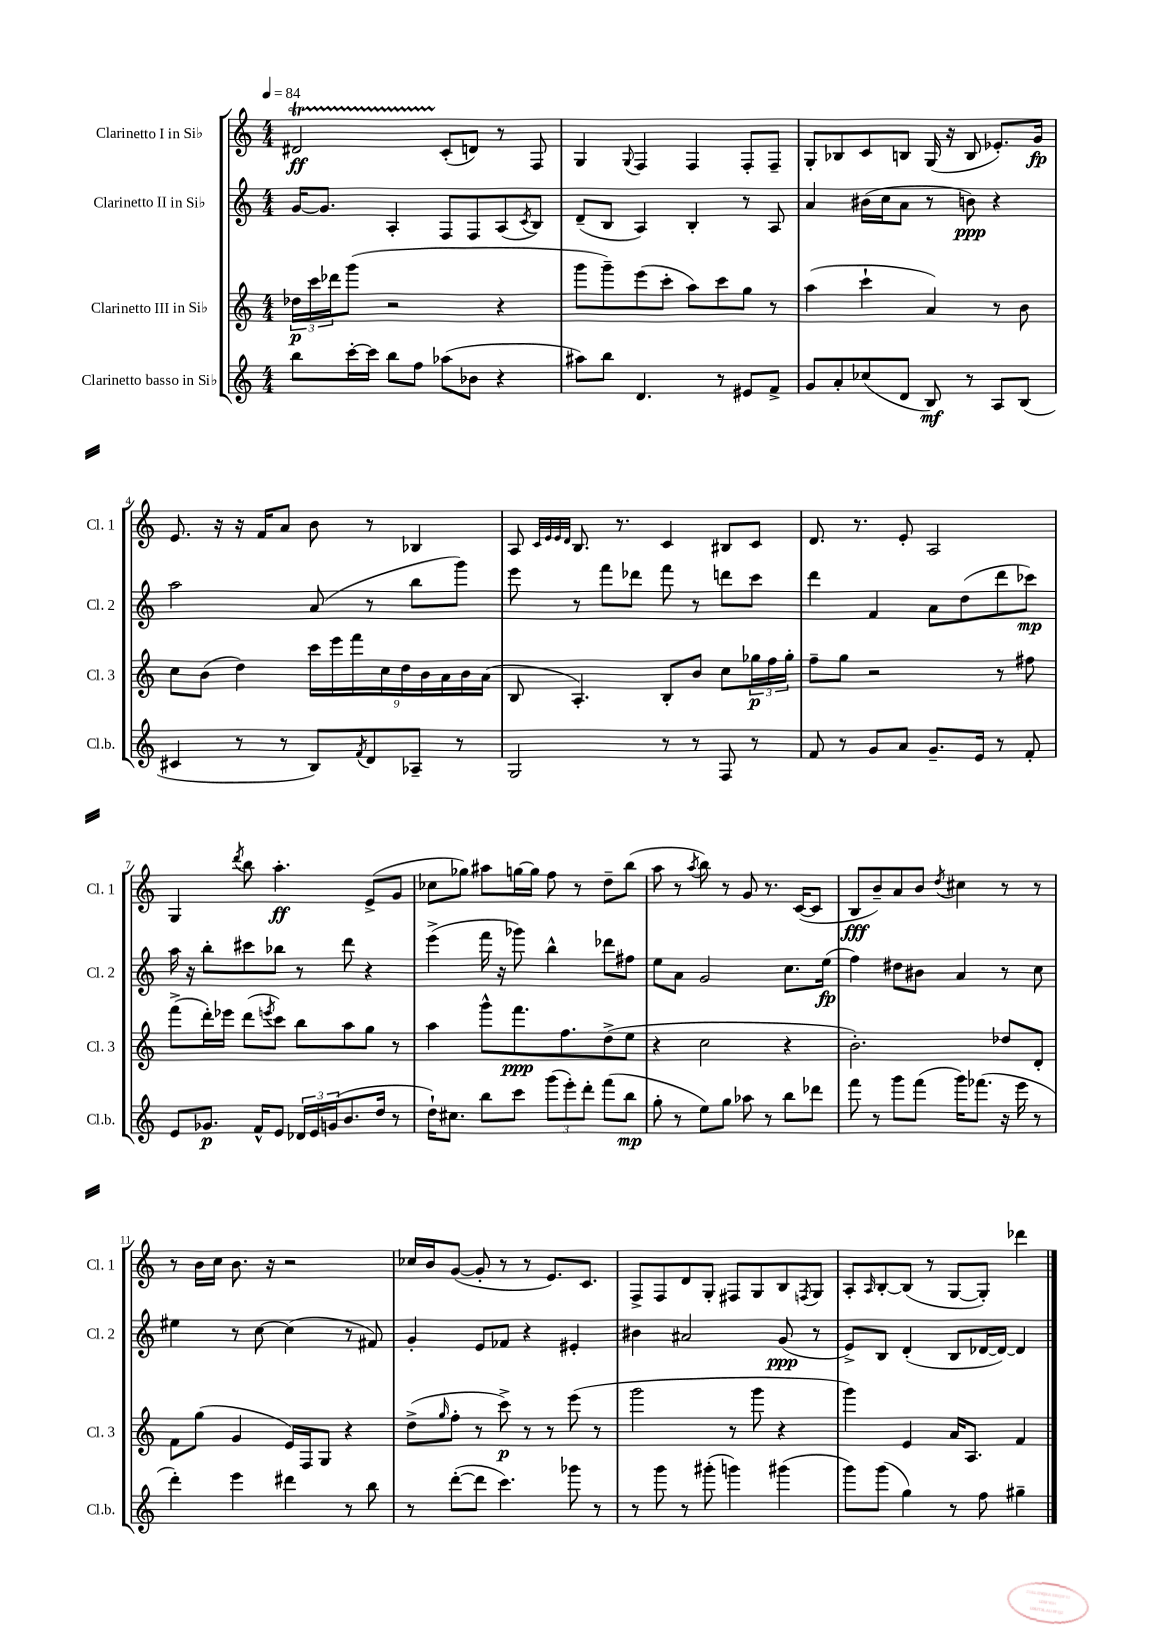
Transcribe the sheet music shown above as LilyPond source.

<<
\new StaffGroup <<
\new Staff = "s0" \with { instrumentName = "Clarinetto I in Sib" shortInstrumentName = "Cl. 1" } {
    \clef treble \key c \major \numericTimeSignature \time 4/4 \tempo 4 = 84
    dis'2\startTrillSpan\ff c'8-.\stopTrillSpan( d'8) r8 f8 |
    g4 \appoggiatura { g8 } f4 f4 f8-. f8-- |
    g8-. bes8 c'8 b8 g16( r16 b8 ees'8.-.) g'16\fp |
    e'8. r16 r16 f'16 a'8 b'8 r8 bes4 |
    a8 \grace { c'32 e'32 e'32 d'32 } b8. r8. c'4 bis8 c'8 |
    d'8. r8. e'8-. a2 |
    g4 \acciaccatura { d'''8 } b''8 a''4.-.\ff e'8->( g'8 |
    ces''8 ges''8) ais''8 g''16~ g''16 f''8 r8 d''8-- b''8( |
    a''8 r8 \acciaccatura { a''8 } b''8) r8 g'8 r8. c'16~( c'8 |
    b8\fff b'8--) a'8 b'8 \acciaccatura { d''8 } cis''4 r8 r8 |
    r8 b'16 c''16 b'8. r16 r2 |
    ces''16 b'16 g'8~( g'8-. r8 r8 e'8.) c'8. |
    f8-> f8 d'8 g8-. fis8 g8 b8 \acciaccatura { f8 } g8 |
    a8-. \grace { a16 } b8~-. b8( r8 g8~ g8-.) des'''4 \bar "|." |
}
\new Staff = "s1" \with { instrumentName = "Clarinetto II in Sib" shortInstrumentName = "Cl. 2" } {
    \clef treble \key c \major \numericTimeSignature \time 4/4
    g'16~ g'8. a4-. f8 f8 a8( \acciaccatura { c'8 } b8) |
    d'8--( b8 a4) b4-. r8 a8 |
    a'4 bis'16( c''16 a'8 r8 b'8\ppp) r4 |
    a''2 a'8( r8 b''8 g'''8) |
    e'''8 r8 f'''8 des'''8 f'''8 r8 d'''8 c'''8 |
    d'''4 f'4 a'8 d''8( d'''8 ces'''8\mp) |
    a''16 r16 b''8-. cis'''8 bes''8 r8 d'''8 r4 |
    e'''4->( f'''16 r16 ges'''8) b''4-^ des'''8 fis''8 |
    e''8 a'8 g'2 c''8. e''16\fp( |
    f''4) dis''8 bis'8 a'4 r8 c''8 |
    eis''4 r8 c''8~ c''4( r8 fis'8) |
    g'4-. e'8 fes'8 r4 eis'4-. |
    bis'4 ais'2 g'8\ppp( r8 |
    e'8->) b8 d'4-.( b8 des'16~ des'16~) des'4 \bar "|." |
}
\new Staff = "s2" \with { instrumentName = "Clarinetto III in Sib" shortInstrumentName = "Cl. 3" } {
    \clef treble \key c \major \numericTimeSignature \time 4/4
    \tuplet 3/2 { des''16\p c'''16 des'''16 } g'''8( r2 r4 |
    g'''8 g'''8--) e'''8( c'''8-. a''8) c'''8 g''8 r8 |
    a''4( c'''4-! a'4) r8 b'8 |
    c''8 b'8( d''4) \tuplet 9/8 { c'''16 e'''16 f'''16 c''16 d''16 b'16 a'16 b'16 a'16( } |
    b8 a4.-.) b8-. b'8 c''8 \tuplet 3/2 { ges''16\p f''16 ges''16-. } |
    f''8-- g''8 r2 r8 fis''8 |
    f'''8->( d'''16-.) ees'''16 d'''8( \acciaccatura { e'''8 } c'''8) b''8 a''8 g''8 r8 |
    a''4 g'''8-^ f'''8.\ppp f''8. d''8->( e''8 |
    r4 c''2 r4 |
    b'2.-.) des''8 d'8-. |
    f'8 g''8( g'4 e'16) f16 g8 r4 |
    d''8->( \grace { g''16 } f''8-. r8 c'''8->\p) r8 r8 e'''8( r8 |
    g'''2 r8 g'''8 r4 |
    g'''4) e'4 a'16 a8. f'4 \bar "|." |
}
\new Staff = "s3" \with { instrumentName = "Clarinetto basso in Sib" shortInstrumentName = "Cl.b." } {
    \clef treble \key c \major \numericTimeSignature \time 4/4
    b''8 c'''16~-. c'''16 b''8 f''8 aes''8( bes'8 r4 |
    ais''8) b''8 d'4. r8 eis'8 f'8-> |
    g'8 a'8-. ces''8( d'8 b8\mf) r8 a8 b8( |
    cis'4 r8 r8 b8) \acciaccatura { f'8 } d'8 aes8-- r8 |
    g2 r8 r8 f8 r8 |
    f'8 r8 g'8 a'8 g'8.-- e'16 r8 f'8-. |
    e'8 ges'8.\p f'16-^ e'8 \tuplet 3/2 { des'16 e'16 g'16( } b'8. d''16 r8 |
    d''16-!) cis''8. b''8 c'''8 \tuplet 3/2 { g'''8( e'''8-.) d'''8-. } f'''8( b''8\mp |
    g''8-. r8 e''8) g''8 aes''8 r8 b''8 des'''8 |
    f'''8 r8 g'''8 f'''8( g'''16) fes'''8.( r16 e'''16 r8 |
    d'''4-.) e'''4 dis'''4 r8 b''8 |
    r8 d'''8~-.( d'''8 c'''4.) ges'''8 r8 |
    r8 g'''8 r8 gis'''8-.( g'''4) gis'''4( |
    g'''8) g'''8( g''4) r8 f''8 gis''4-- \bar "|." |
}
>>
>>
